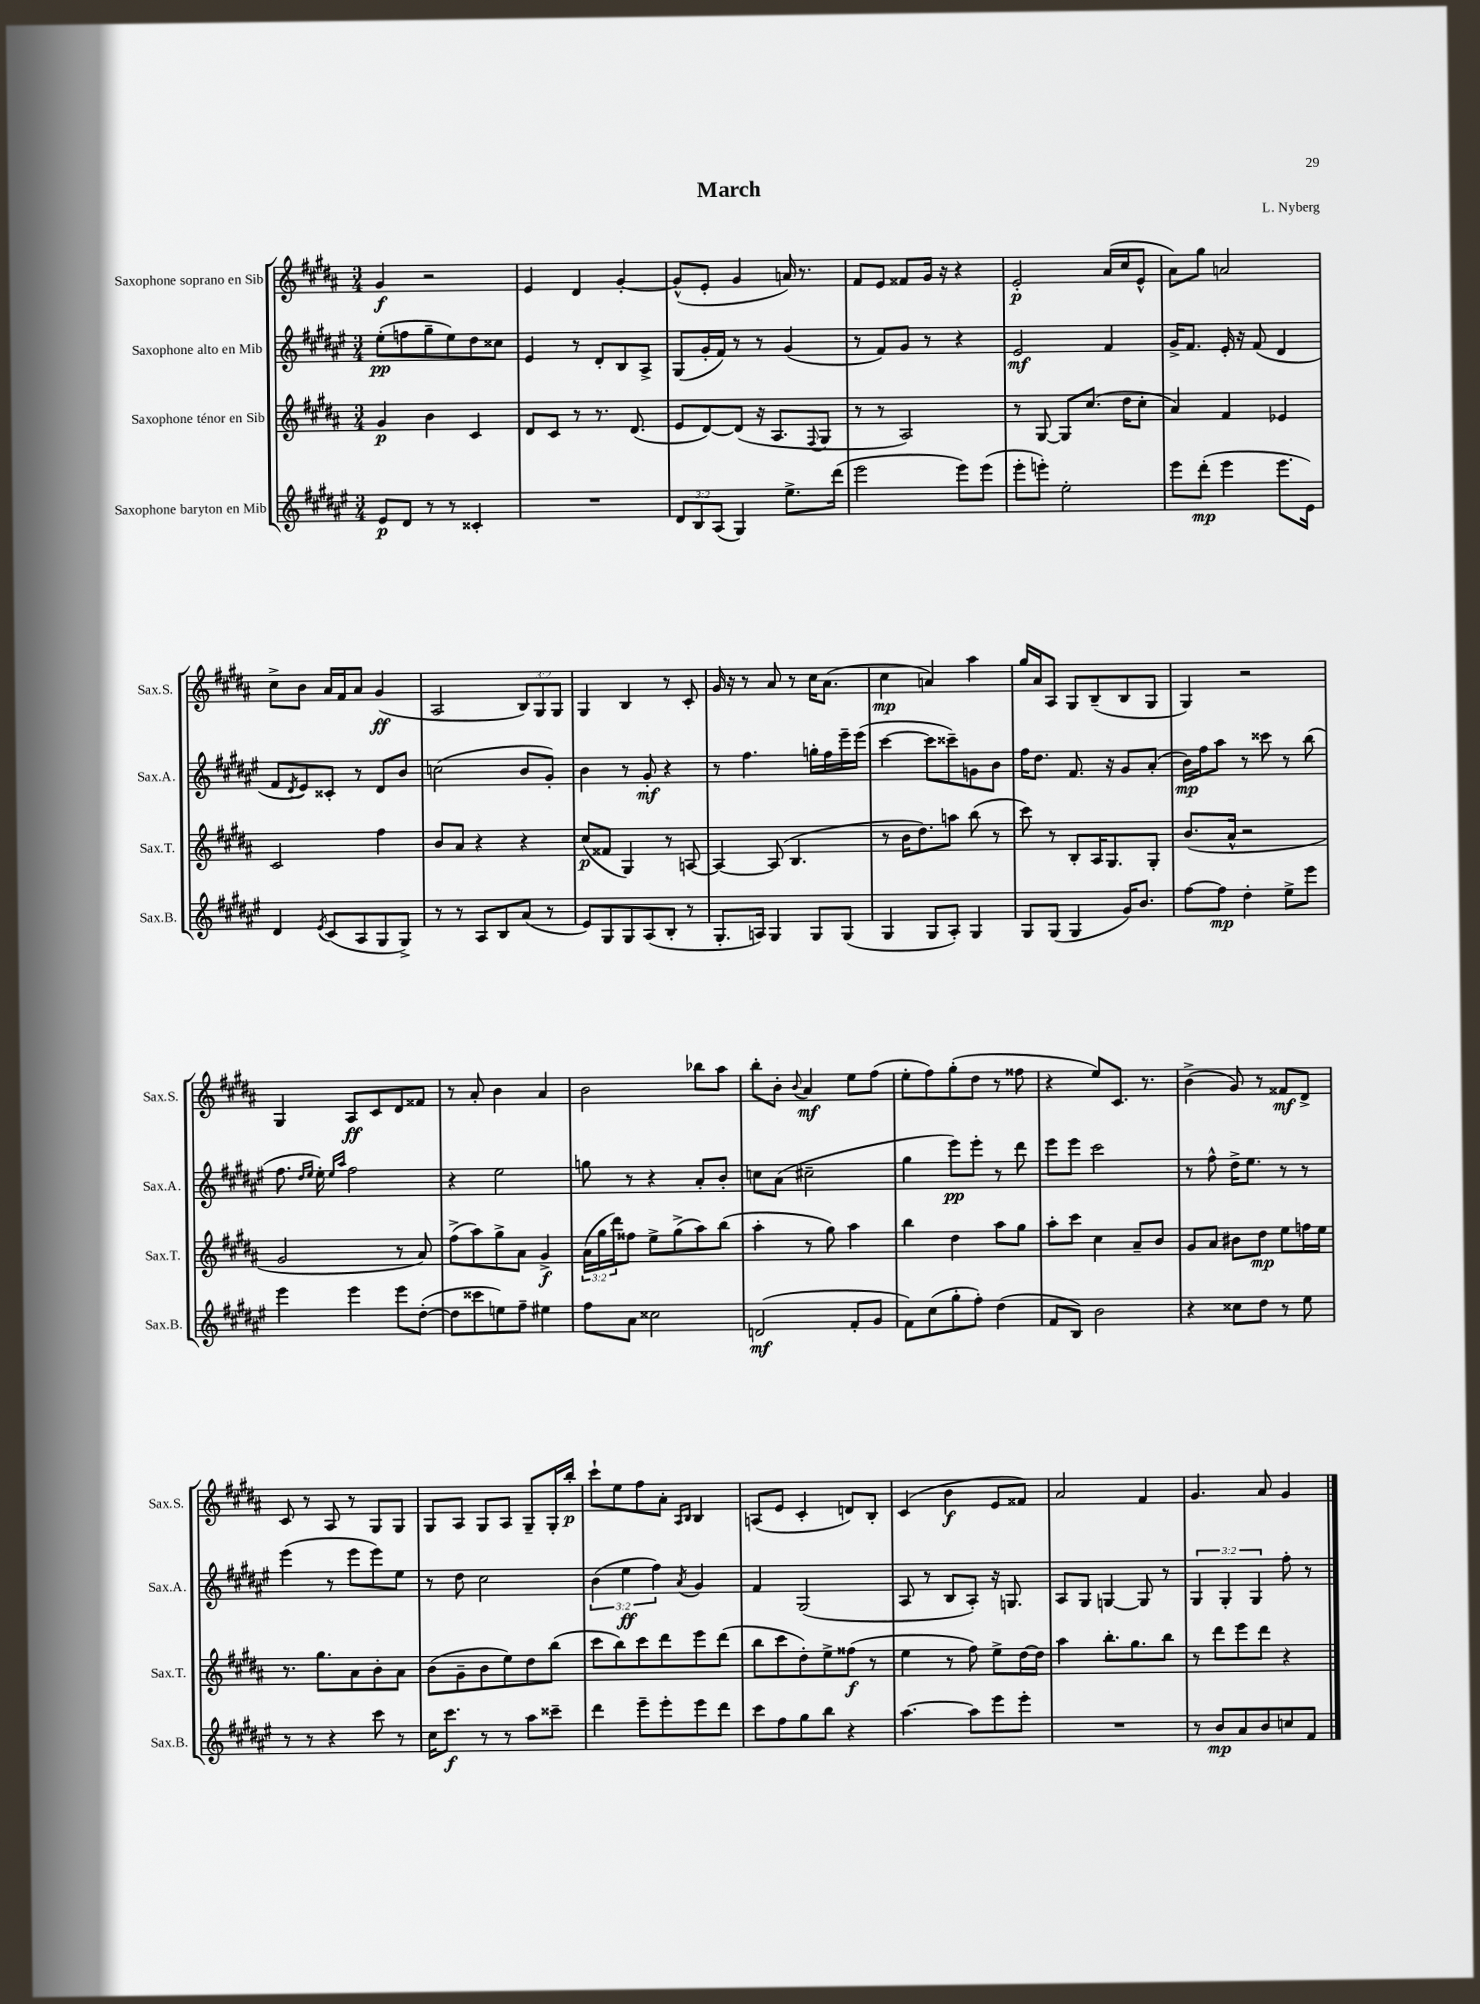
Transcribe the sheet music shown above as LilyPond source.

\header { title = "March" composer = "L. Nyberg" }
<<
\new StaffGroup <<
\new Staff = "s0" \with { instrumentName = "Saxophone soprano en Sib" shortInstrumentName = "Sax.S." } {
    \clef treble \key b \major \numericTimeSignature \time 3/4 \override Staff.TupletNumber.text = #tuplet-number::calc-fraction-text
    gis'4\f r2 |
    e'4 dis'4 gis'4~-. |
    gis'8-^( e'8-. gis'4 a'16) r8. |
    fis'8 e'8 fisis'8 gis'16 r16 r4 |
    e'2-.\p ais'16( cis''16 e'8-^ |
    ais'8) gis''8 a'2 |
    cis''8-> b'8 ais'16 fis'16 ais'8 gis'4\ff( |
    ais2 \tuplet 3/2 { b8) gis8 gis8 } |
    gis4 b4 r8 cis'8-. |
    gis'16 r16 r8 ais'8 r8 cis''16 ais'8.( |
    cis''4\mp a'4) ais''4 |
    gis''16 ais'16 ais8 gis8 b8--( b8 gis8 |
    gis4) r2 |
    gis4 ais8\ff cis'8 dis'8 fisis'8 |
    r8 ais'8-. b'4 ais'4 |
    b'2 bes''8 ais''8 |
    b''8-. b'8-. \appoggiatura { b'8 } ais'4\mf e''8 fis''8( |
    e''8-. fis''8) gis''8-.( dis''8 r8 fisis''8 |
    r4 e''8) cis'8. r8. |
    b'4->( gis'8) r8 fisis'8\mf dis'8-> |
    cis'8 r8 ais8 r8 gis8 gis8 |
    gis8 ais8 gis8 ais8 gis8-- gis16-. b''16-.\p |
    cis'''8-! e''8 fis''8 ais'8-. \grace { ais16 b16 } b4 |
    a8( e'8 cis'4-. d'8) b8-. |
    cis'4( b'4\f e'8 fisis'8) |
    ais'2 fis'4 |
    gis'4. ais'8 gis'4 \bar "|." |
}
\new Staff = "s1" \with { instrumentName = "Saxophone alto en Mib" shortInstrumentName = "Sax.A." } {
    \clef treble \key fis \major \numericTimeSignature \time 3/4 \override Staff.TupletNumber.text = #tuplet-number::calc-fraction-text
    eis''8-.\pp( f''8 gis''8-- eis''8) dis''8 cisis''8 |
    eis'4 r8 dis'8-. b8 ais8-> |
    gis8( gis'16-. fis'16) r8 r8 gis'4( |
    r8 fis'8) gis'8 r8 r4 |
    eis'2\mf fis'4 |
    gis'16-> fis'8. eis'16-. r16 fis'8( dis'4 |
    fis'8 \acciaccatura { dis'8 } eis'8) cisis'8-. r8 dis'8 b'8 |
    c''2( b'8 gis'8-.) |
    b'4 r8 gis'8-.\mf r4 |
    r8 fis''4. g''16-. fis''16 eis'''16-- eis'''16( |
    cis'''4~ cis'''8 cisis'''8--) g'8 b'8 |
    fis''16 dis''8. fis'8. r16 gis'8 ais'8-.( |
    b'16\mp) fis''16 ais''8 r8 cisis'''8 r8 b''8( |
    fis''8. \grace { dis''16 eis''16 } eis''16-.) \grace { eis''16 ais''16 } fis''2 |
    r4 eis''2 |
    g''8 r8 r4 ais'8-. b'8-. |
    c''8 ais'8( cis''2-- |
    gis''4 eis'''8\pp) eis'''8-. r8 dis'''8 |
    eis'''8 eis'''8 cis'''2 |
    r8 fis''8-^ dis''16-> eis''8. r8 r8 |
    eis'''4( r8 eis'''8 eis'''8) eis''8 |
    r8 dis''8 cis''2 |
    \tuplet 3/2 { b'4( eis''4\ff fis''4) } \acciaccatura { ais'8 } gis'4 |
    fis'4 gis2( |
    ais8 r8 b8 ais8-.) r16 g8. |
    ais8 gis8 g4~ g8 r8 |
    \tuplet 3/2 { gis4 gis4-. gis4 } fis''8-. r8 \bar "|." |
}
\new Staff = "s2" \with { instrumentName = "Saxophone ténor en Sib" shortInstrumentName = "Sax.T." } {
    \clef treble \key b \major \numericTimeSignature \time 3/4 \override Staff.TupletNumber.text = #tuplet-number::calc-fraction-text
    gis'4\p b'4 cis'4 |
    dis'8 cis'8 r8 r8. dis'8.( |
    e'8 dis'8~) dis'8( r16 ais8. \appoggiatura { fis8 } gis8 |
    r8 r8 ais2) |
    r8 gis8~ gis8 cis''8.( dis''16 cis''8-. |
    ais'4) fis'4 ees'4 |
    cis'2 fis''4 |
    b'8 ais'8 r4 r4 |
    cis''8\p( fisis'8 gis4) r8 a8~ |
    a4~ a8( b4. |
    r8 b'16 dis''8.) a''8 b''8( r8 |
    cis'''8) r8 b8-. ais16 gis8. gis8-. |
    b'8.( ais'16-^ r2 |
    gis'2 r8 ais'8) |
    fis''8->( ais''8) gis''8-> ais'8 gis'4->\f |
    \tuplet 3/2 { ais'16( gis''16 dis'''16) } fisis''8 e''8-> gis''8->( ais''8) b''8( |
    ais''4-. r8 gis''8) ais''4 |
    b''4 dis''4 ais''8 gis''8 |
    ais''8-. cis'''8 cis''4 ais'8-- b'8 |
    gis'8 ais'8 bis'8 dis''8\mp e''8 f''16 e''16 |
    r8. gis''8. ais'8 b'8-. ais'8 |
    b'8( gis'8-- b'8 e''8) dis''8 b''8( |
    cis'''8 b''8) cis'''8 dis'''8 e'''8 dis'''8( |
    b''8 cis'''8 dis''8-.) e''8-> fisis''8\f( r8 |
    e''4 r8 fis''8) e''8-> dis''16~ dis''16 |
    ais''4 b''8.-. gis''8. b''8 |
    r8 dis'''8 e'''8 dis'''8 r4 \bar "|." |
}
\new Staff = "s3" \with { instrumentName = "Saxophone baryton en Mib" shortInstrumentName = "Sax.B." } {
    \clef treble \key fis \major \numericTimeSignature \time 3/4 \override Staff.TupletNumber.text = #tuplet-number::calc-fraction-text
    eis'8\p dis'8 r8 r8 cisis'4-. |
    R2. |
    \tuplet 3/2 { dis'8 b8 ais8( } gis4) eis''8.-> dis'''16( |
    eis'''2 eis'''8) eis'''8( |
    eis'''8-. e'''8-.) eis''2-. |
    eis'''8 dis'''8-.\mp( eis'''4 eis'''8. eis'16) |
    dis'4 \acciaccatura { eis'8 } cis'8( ais8 gis8 gis8->) |
    r8 r8 ais8 b8 ais'8( r8 |
    eis'8) gis8 gis8 ais8( b8-. r8 |
    gis8.-. a16) gis4 gis8 gis8( |
    gis4 gis8 ais8-.) gis4 |
    gis8 gis8( gis4 gis'16) b'8. |
    fis''8~ fis''8\mp dis''4-. eis''8-> eis'''8 |
    eis'''4 eis'''4 eis'''8 dis''8~-.( |
    dis''8 cisis'''8 e''8) fis''8-- eis''4 |
    fis''8 ais'8 cisis''2 |
    d'2\mf( fis'8-. gis'8 |
    fis'8) cis''8( gis''8-. fis''8-.) dis''4( |
    fis'8 b8) b'2 |
    r4 cisis''8 dis''8 r8 eis''8 |
    r8 r8 r4 cis'''8 r8 |
    cis''16 cis'''8.\f r8 r8 ais''8 cisis'''8-- |
    dis'''4 eis'''8-- eis'''8-. eis'''8 dis'''8 |
    cis'''8 fis''8 gis''8 b''8 r4 |
    ais''4.~ ais''8 eis'''8 eis'''8-. |
    R2. |
    r8 b'8\mp ais'8 b'8 c''8 fis'8 \bar "|." |
}
>>
>>
\layout { \context { \Score \remove "Bar_number_engraver" } }
